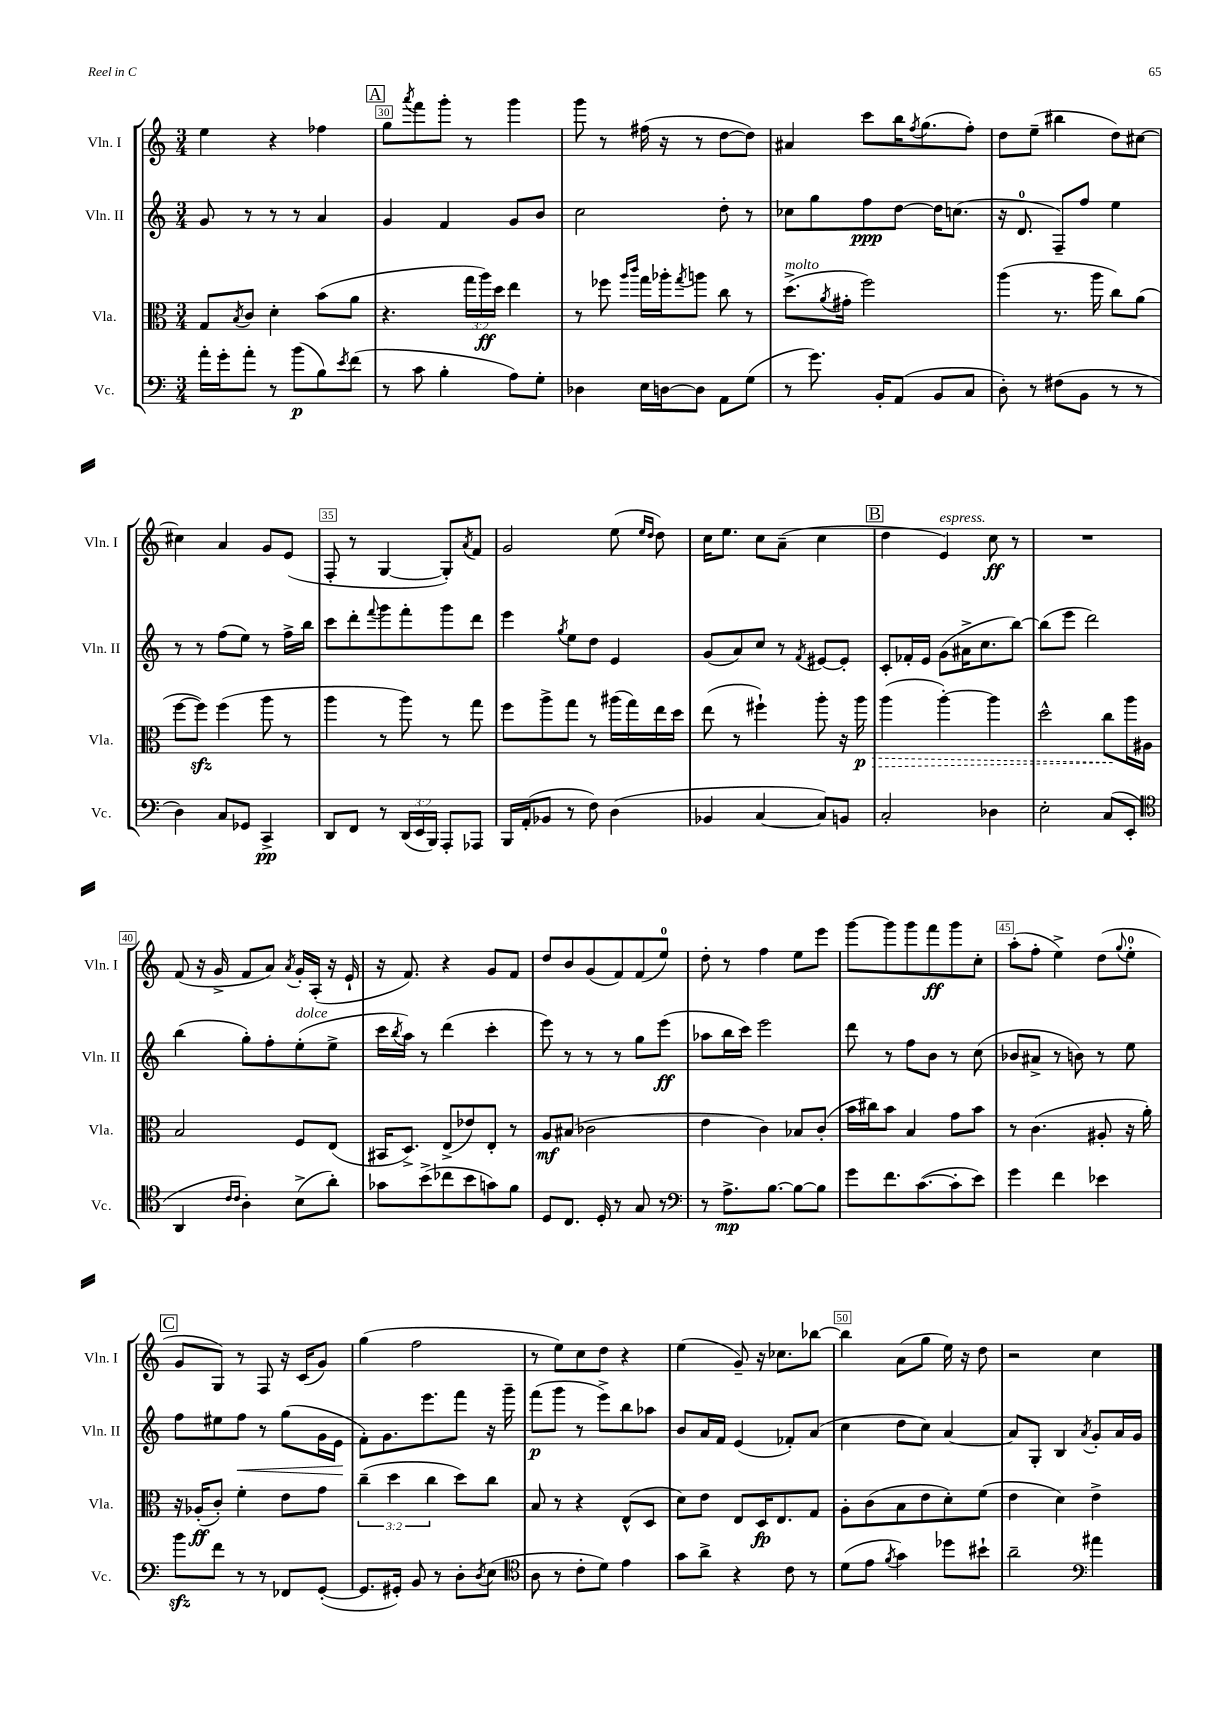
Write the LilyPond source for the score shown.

<<
\new StaffGroup <<
\new Staff = "s0" \with { instrumentName = "Vln. I" shortInstrumentName = "Vln. I" } {
    \clef treble \key c \major \numericTimeSignature \time 3/4
    e''4 r4 fes''4 |
    \mark \markup { \box "A" } g''8 \acciaccatura { a'''8 } f'''8 g'''8-. r8 g'''4 |
    g'''8 r8 fis''16( r16 r8 d''8~ d''8) |
    ais'4 c'''8 b''16 \acciaccatura { f''8 } g''8.( f''8-.) |
    d''8 e''8--( bis''4 d''8) cis''8~ |
    cis''4 a'4 g'8 e'8( |
    f8-. r8 g4~ g8-.) \acciaccatura { a'8 } f'8 |
    g'2 e''8( \grace { e''16 d''16 } d''8) |
    c''16 e''8. c''8 a'8--( c''4 |
    \mark \markup { \box "B" } d''4 e'4^\markup { \italic "espress." }) c''8\ff r8 |
    R2. |
    f'8( r16 g'16-> f'8 a'8) \acciaccatura { a'8 } g'16-. a16-.( r16 e'16-! |
    r16 f'8.) r4 g'8 f'8 |
    d''8 b'8 g'8( f'8) f'8( e''8-0) |
    d''8-. r8 f''4 e''8 e'''8 |
    g'''8~ g'''8 g'''8 f'''8\ff g'''8 c''8-. |
    a''8-.( f''8-. e''4->) d''8( \appoggiatura { g''8 } e''8-0-. |
    \mark \markup { \box "C" } g'8 g8) r8 f8 r16 c'16( g'8) |
    g''4( f''2 |
    r8 e''8) c''8 d''8 r4 |
    e''4( g'8--) r16 ces''8. bes''8~ |
    bes''4 a'8( g''8 e''16) r16 d''8 |
    r2 c''4 \bar "|." |
}
\new Staff = "s1" \with { instrumentName = "Vln. II" shortInstrumentName = "Vln. II" } {
    \clef treble \key c \major \numericTimeSignature \time 3/4
    g'8 r8 r8 r8 a'4 |
    \mark \markup { \box "A" } g'4 f'4 g'8 b'8 |
    c''2 d''8-. r8 |
    ces''8 g''8 f''8\ppp d''8~ d''16 c''8.( |
    r16 d'8.-0 f8--) f''8 e''4 |
    r8 r8 f''8( e''8) r8 f''16-> b''16 |
    c'''8 d'''8-. \appoggiatura { f'''8 } g'''8 f'''8-. g'''8 d'''8 |
    e'''4 \acciaccatura { g''8 } e''8 d''8 e'4 |
    g'8( a'8) c''8 r8 \acciaccatura { f'8 } eis'8~ eis'8-. |
    \mark \markup { \box "B" } c'8-. fes'16-. e'16 g'8( ais'16-> c''8. b''8~) |
    b''8( e'''8 d'''2) |
    b''4( g''8-.) f''8-. e''8-.^\markup { \italic "dolce" }( e''8-> |
    c'''16 \acciaccatura { b''8 } a''16) r8 d'''4( c'''4-. |
    e'''8) r8 r8 r8 g''8 e'''8\ff( |
    aes''8 b''16 c'''16) e'''2 |
    d'''8 r8 f''8 b'8 r8 c''8( |
    bes'8 ais'8-> r8 b'8) r8 e''8 |
    \mark \markup { \box "C" } f''8 eis''8 f''8\< r8 g''8( g'16 e'16\! |
    f'8-.) g'8. e'''8. f'''8 r16 g'''16-- |
    f'''8\p( g'''8 r8 e'''8->) b''8 aes''8 |
    b'8 a'16 f'16 e'4( fes'8-.) a'8( |
    c''4 d''8 c''8) a'4~ |
    a'8 g8-. b4 \acciaccatura { a'8 } g'8-. a'16 g'16 \bar "|." |
}
\new Staff = "s2" \with { instrumentName = "Vla." shortInstrumentName = "Vla." } {
    \clef alto \key c \major \numericTimeSignature \time 3/4 \override Staff.TupletNumber.text = #tuplet-number::calc-fraction-text
    g8 \acciaccatura { b8 } c'8 d'4-. b'8( a'8 |
    \mark \markup { \box "A" } r4. \tuplet 3/2 { g''16 a''16\ff) d''16 } e''4 |
    r8 fes''8 \grace { a''16 c'''16 } g''16 aes''16-. \acciaccatura { g''8 } a''8 c''8 r8 |
    d''8.->^\markup { \italic "molto" }( \acciaccatura { a'8 } gis'16-. f''2) |
    a''4( r8. a''16 c''8) a'8( |
    f''8~ f''8\sfz) f''4( a''8 r8 |
    a''4 r8 a''8) r8 g''8 |
    f''8 a''8-> g''8 r8 ais''16( g''16) e''16 d''16 |
    e''8( r8 fis''4-!) a''8-. r16 \once \override Hairpin.style = #'dashed-line a''16\p\> |
    \mark \markup { \box "B" } a''4( a''4~-.) a''4 |
    d''2-^ c''8\! a''16 ais16 |
    b2 f8 e8( |
    bis,16 d8.->) e8->( ees'8) e8-. r8 |
    a8\mf bis8( ces'2 |
    e'4 c'4) bes8 c'8-.( |
    b'16 cis''16) b'8 b4 g'8 b'8 |
    r8 c'4.( ais8-. r16 a'16-.) |
    \mark \markup { \box "C" } r16 aes16-.\ff( c'8-.) f'4-. e'8 g'8 |
    \tuplet 3/2 { c''4--( d''4 c''4 } d''8) c''8 |
    b8 r8 r4 e8-^( d8 |
    d'8) e'8 e8 d16\fp e8. g8 |
    a8-. c'8( b8 e'8 d'8-.) f'8( |
    e'4 d'4) e'4-> \bar "|." |
}
\new Staff = "s3" \with { instrumentName = "Vc." shortInstrumentName = "Vc." } {
    \clef bass \key c \major \numericTimeSignature \time 3/4 \override Staff.TupletNumber.text = #tuplet-number::calc-fraction-text
    a'16-. g'16-. a'8-. r8 b'8\p( b8) \acciaccatura { e'8 } f'8( |
    \mark \markup { \box "A" } r8 c'8 b4-. a8) g8-. |
    des4 e16 d16~ d8 a,8 g8( |
    r8 g'8.) b,16-. a,8( b,8 c8 |
    d8-.) r8 fis8( b,8 r8 r8 |
    d4) c8 ges,8 c,4->\pp |
    d,8 f,8 r8 \tuplet 3/2 { d,16( e,16 b,,16) } a,,8-. aes,,8 |
    b,,16 a,16-.( bes,8 r8 f8) d4( |
    bes,4 c4~ c8) b,8 |
    \mark \markup { \box "B" } c2-. des4 |
    e2-. c8( e,8-. |
    \clef tenor a,4 \grace { c'16 c'16 } a4-.) b8->( a'8-.) |
    ges'8 b'8->( ces''8 b'8 g'8) f'8 |
    d8 c8. d16-. r8 g8 r8 |
    \clef bass r8 a8.->\mp b8.~ b8~ b8 |
    g'8 f'8. c'8.~( c'8-. e'8) |
    g'4 f'4 ees'4 |
    \mark \markup { \box "C" } b'8\sfz f'8 r8 r8 fes,8 g,8~-.( |
    g,8. gis,16-.) b,8 r8 d8-. \acciaccatura { d8 } e8( |
    \clef tenor a8 r8 c'8-. d'8) e'4 |
    g'8 a'8-> r4 c'8 r8 |
    d'8( e'8 \acciaccatura { f'8 } g'4) des''8 bis'8-! |
    a'2-- \clef bass ais'4 \bar "|." |
}
>>
>>
\layout { \context { \Score currentBarNumber = #29 \override BarNumber.break-visibility = ##(#f #t #t) barNumberVisibility = #(every-nth-bar-number-visible 5) \override BarNumber.stencil = #(make-stencil-boxer 0.1 0.3 ly:text-interface::print) } }
